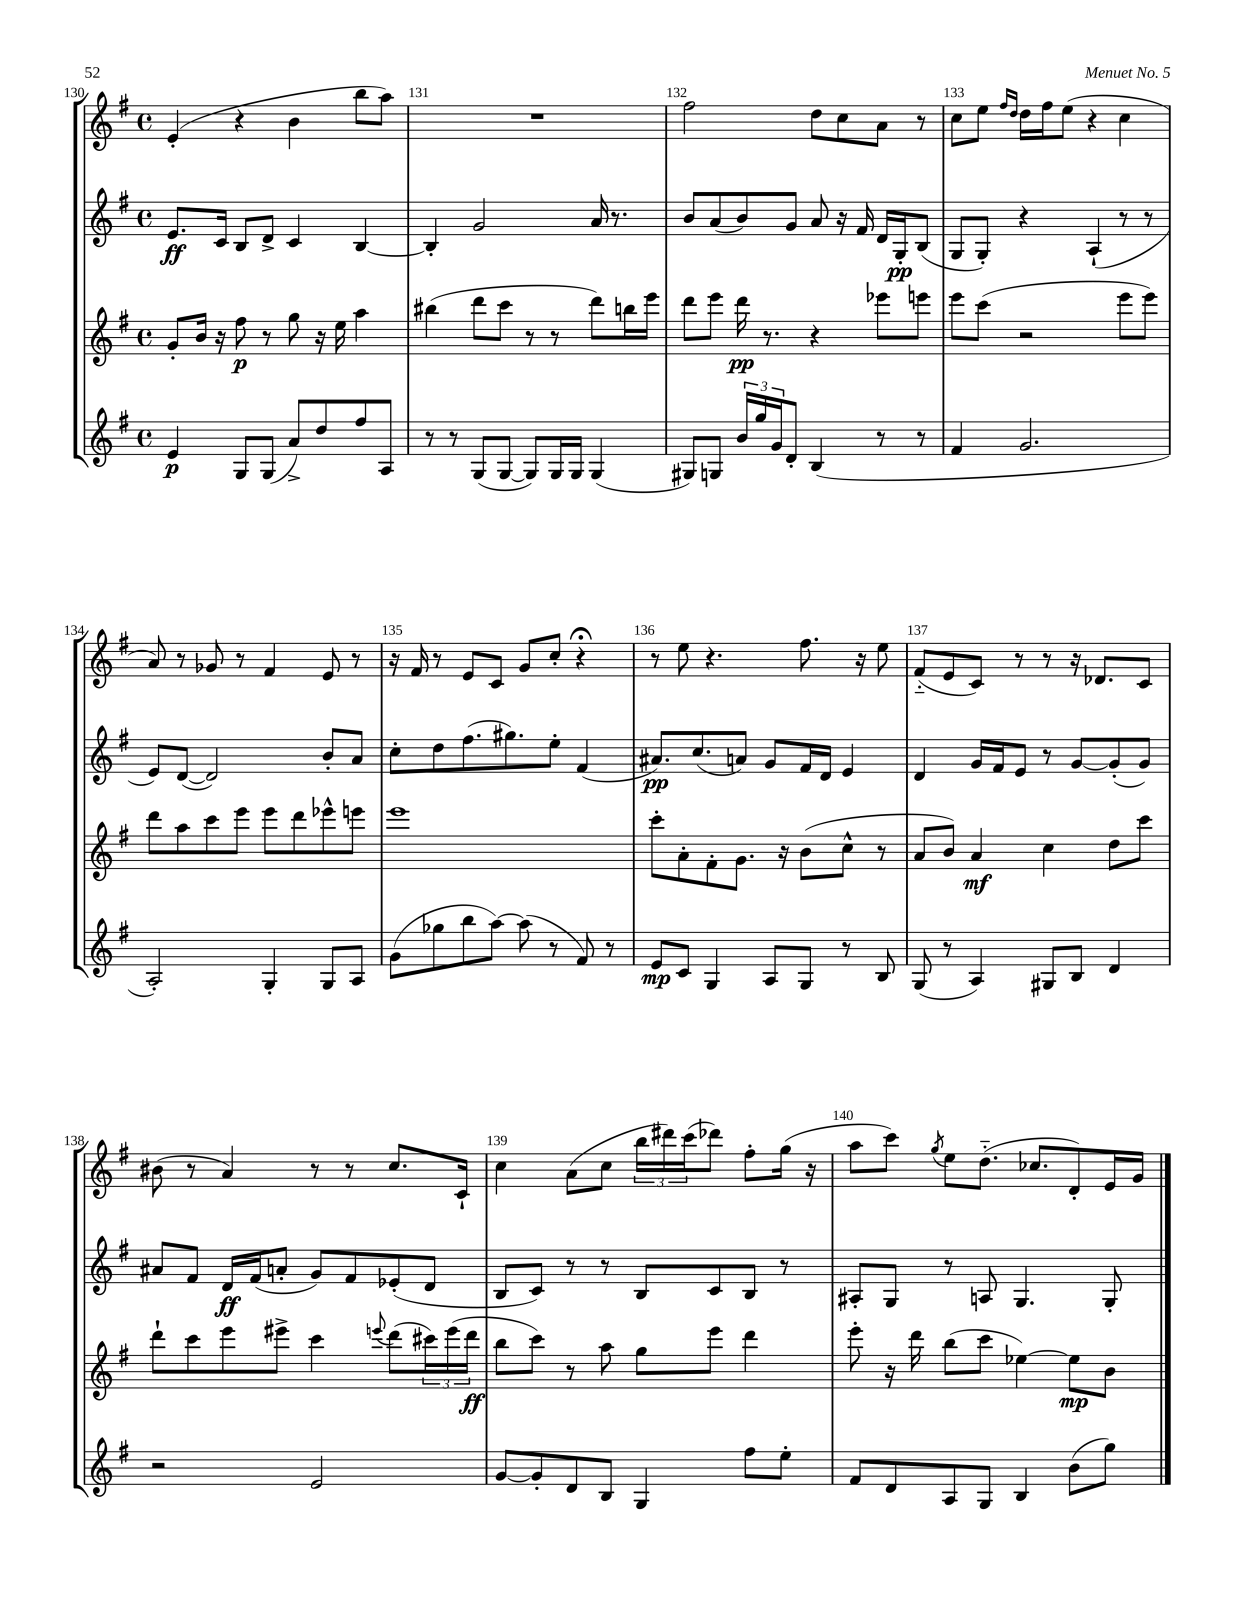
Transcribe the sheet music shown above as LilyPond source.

<<
\new StaffGroup <<
\new Staff = "s0" {
    \clef treble \key g \major \defaultTimeSignature \time 4/4
    e'4-.( r4 b'4 b''8 a''8) |
    R1 |
    fis''2 d''8 c''8 a'8 r8 |
    c''8 e''8 \grace { fis''16 d''16 } d''16 fis''16 e''8( r4 c''4 |
    a'8) r8 ges'8 r8 fis'4 e'8 r8 |
    r16 fis'16 r8 e'8 c'8 g'8 c''8-. r4\fermata |
    r8 e''8 r4. fis''8. r16 e''8 |
    fis'8-_( e'8 c'8) r8 r8 r16 des'8. c'8 |
    bis'8( r8 a'4) r8 r8 c''8. c'16-! |
    c''4 a'8( c''8 \tuplet 3/2 { b''16 dis'''16) c'''16( } des'''8) fis''8-. g''16( r16 |
    a''8 c'''8) \acciaccatura { g''8 } e''8 d''8.-_( ces''8. d'8-.) e'16 g'16 \bar "|." |
}
\new Staff = "s1" {
    \clef treble \key g \major \defaultTimeSignature \time 4/4
    e'8.\ff c'16 b8 d'8-> c'4 b4~ |
    b4-. g'2 a'16 r8. |
    b'8 a'8( b'8) g'8 a'8 r16 fis'16 d'16 g16-.\pp b8( |
    g8 g8-.) r4 a4-!( r8 r8 |
    e'8) d'8~( d'2) b'8-. a'8 |
    c''8-. d''8 fis''8.( gis''8.) e''8-. fis'4( |
    ais'8.\pp) c''8.( a'8) g'8 fis'16 d'16 e'4 |
    d'4 g'16 fis'16 e'8 r8 g'8~ g'8-.( g'8) |
    ais'8 fis'8 d'16\ff fis'16( a'8-. g'8) fis'8 ees'8-.( d'8 |
    b8 c'8) r8 r8 b8 c'8 b8 r8 |
    ais8-. g8 r8 a8 g4. g8-. \bar "|." |
}
\new Staff = "s2" {
    \clef treble \key g \major \defaultTimeSignature \time 4/4
    g'8-. b'16 r16 fis''8\p r8 g''8 r16 e''16 a''4 |
    bis''4( d'''8 c'''8 r8 r8 d'''8) b''16 e'''16 |
    d'''8 e'''8 d'''16\pp r8. r4 ees'''8 e'''8 |
    e'''8 c'''8( r2 e'''8 e'''8) |
    d'''8 a''8 c'''8 e'''8 e'''8 d'''8 ees'''8-^ e'''8 |
    e'''1 |
    c'''8-. a'8-. fis'8-. g'8. r16 b'8( c''8-^ r8 |
    a'8 b'8) a'4\mf c''4 d''8 c'''8 |
    d'''8-! c'''8 e'''8 eis'''8-> c'''4 \appoggiatura { e'''8 } d'''8( \tuplet 3/2 { cis'''16) e'''16( d'''16\ff } |
    b''8 c'''8) r8 a''8 g''8 e'''8 d'''4 |
    e'''8-. r16 d'''16 b''8( c'''8 ees''4~) ees''8\mp b'8 \bar "|." |
}
\new Staff = "s3" {
    \clef treble \key g \major \defaultTimeSignature \time 4/4
    e'4\p g8 g8( a'8->) d''8 fis''8 a8 |
    r8 r8 g8( g8~ g8) g16 g16 g4( |
    gis8) g8 \tuplet 3/2 { b'16 g''16 g'16 } d'8-. b4( r8 r8 |
    fis'4 g'2. |
    a2-.) g4-. g8 a8 |
    g'8( ges''8 b''8 a''8~) a''8( r8 fis'8) r8 |
    e'8\mp c'8 g4 a8 g8 r8 b8 |
    g8( r8 a4) gis8 b8 d'4 |
    r2 e'2 |
    g'8~ g'8-. d'8 b8 g4 fis''8 e''8-. |
    fis'8 d'8 a8 g8 b4 b'8( g''8) \bar "|." |
}
>>
>>
\layout { \context { \Score currentBarNumber = #130 \override BarNumber.break-visibility = ##(#f #t #t) barNumberVisibility = #all-bar-numbers-visible } }
